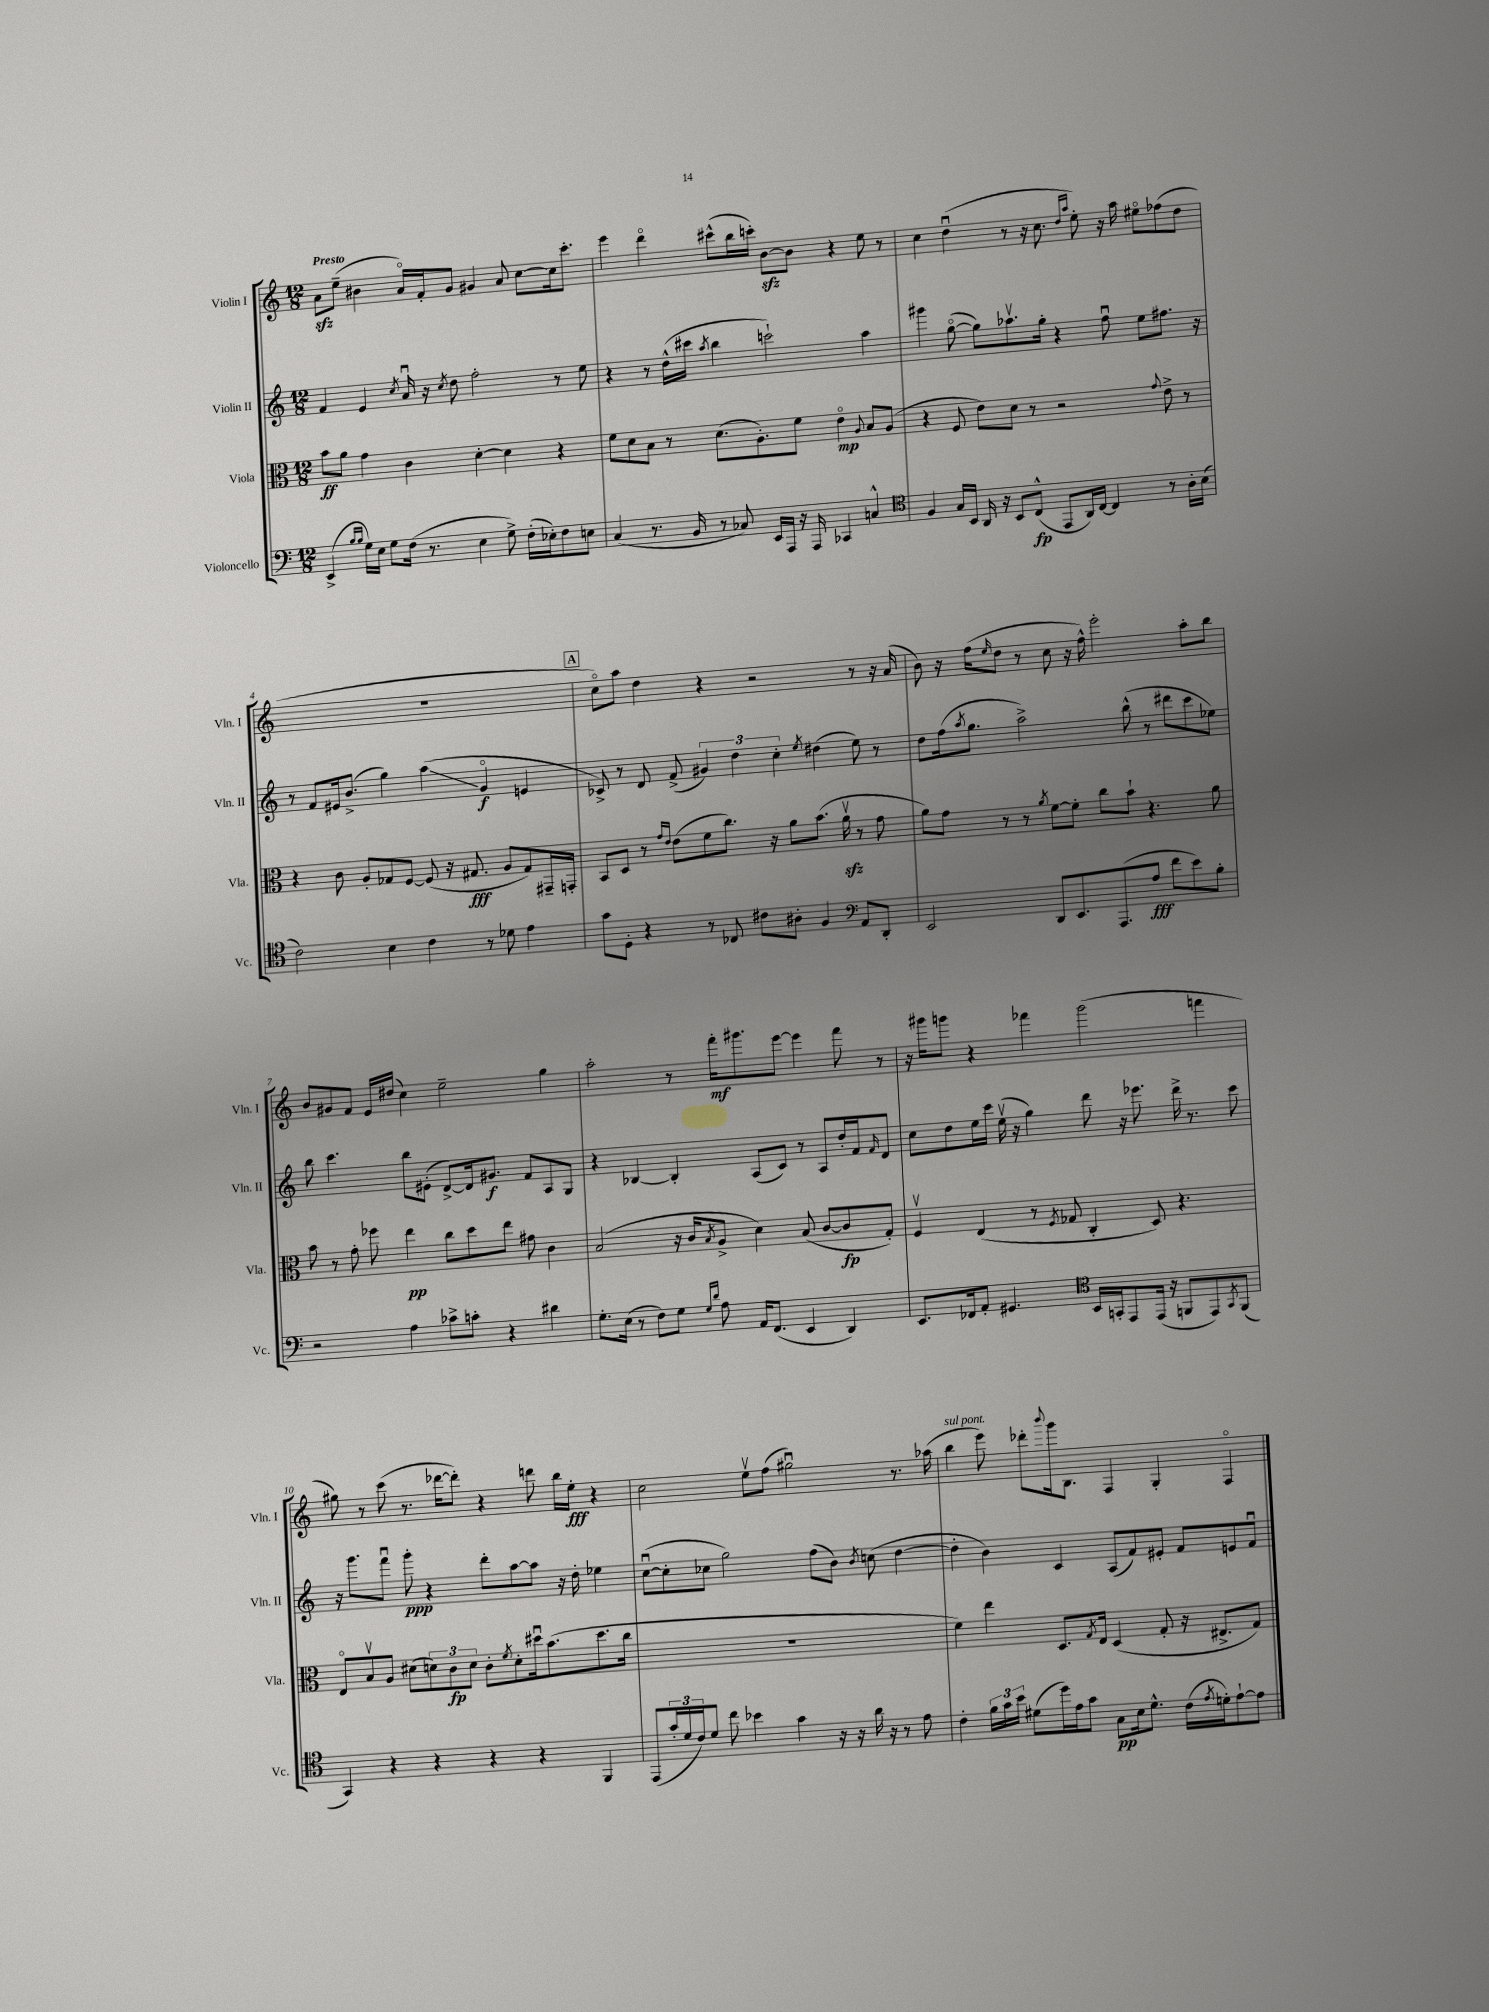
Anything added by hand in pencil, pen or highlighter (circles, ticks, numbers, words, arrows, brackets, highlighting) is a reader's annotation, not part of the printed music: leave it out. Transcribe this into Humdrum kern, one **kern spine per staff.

**kern	**kern	**kern	**kern
*staff4	*staff3	*staff2	*staff1
*clefF4	*clefC3	*clefG2	*clefG2
*k[]	*k[]	*k[]	*k[]
*M12/8	*M12/8	*M12/8	*M12/8
(4EE^	8b	4f	8a
.	8a	.	(8ee~
16qqB	.	.	.
16qqB	.	.	.
16G)	4g	4e	4b#
16E	.	.	.
8G	.	.	.
.	.	8qcc	.
(16F	4c	16au	16ao)
8.r	.	16r	16f'
.	.	8qcc	.
.	.	8dd	8g
4E	[4d'	2ff'	4g#
8G^)	4d]	.	8a
(16F'	.	.	[8cc
16E-')	.	.	.
8F	4r	8r	16cc]
.	.	.	8.ccc'
8E	.	8ee	.
=	=	=	=
(4C	8f	4r	4eee
.	8d	.	.
8.r	8B	8r	4dddo
.	8r	(16dd^^	.
16BB	.	16ccc#	.
.	.	8qaa	.
8r	(8.d	4bb	(8ccc#^^
8C-)	.	.	16bb
.	8.A')	.	16ccc')
16EE	.	2ccc`)	[8b
16AAA	.	.	.
16r	8f	.	8b]
16AAA	.	.	.
4CC-	4eo	.	4r
.	8qqA	.	.
4C^^	8B	4aa	8ee
.	(8A	.	8r
=	=	=	=
*clefC4	*	*	*
4F	4r	4ggg#	4cc
16G	8F	([8ggo	(4ddu
16BB	.	.	.
16AA	8e)	8gg])	.
16r	.	.	.
8BB	8d	8.aa-v	8r
(8C^^	8r	.	16r
.	.	16gg'	8.cc
8EE	2r	4r	.
.	.	.	16qqdd
.	.	.	16qqaa
16AA)	.	.	8ee')
[16C	.	.	.
4C]	.	8ffu	16r
.	.	.	16aa
.	.	8ee	8ee#o
.	8qqg	.	.
8r	8e^	8.ff#	(8ff-
16A'	8r	.	8dd
(16B	.	16r	.
=	=	=	=
2c)	4r	8r	1.r
.	.	8f	.
.	8c	16e#	.
.	.	(8.b^	.
.	8A'	.	.
4B	8G-	4gg)	.
.	[8F	.	.
4c	(8F]	(4aa	.
.	16r	.	.
.	8.G#	.	.
8r	.	4go	.
8d-	8A	.	.
4e	8G#)	4e	.
.	16GG#~	.	.
.	16GG'	.	.
=	=	=	=
8g	8BB	8c-^)	8cco)
8D'	8D	8r	8aa
4r	8r	8d	4dd
.	16qqg	.	.
.	16qqe	.	.
.	(8e	(8f^	.
8r	8f	6g#)	4r
8C-	8.cc)	.	.
.	.	6dd	.
8c#	.	.	2r
.	16r	.	.
.	.	6cc'	.
8A#'	8a	.	.
.	.	8qee	.
4F	(8.b	(4dd#	.
.	16av	.	.
*clefF4	*	*	*
8AA	8r	8ee)	8r
8DD'	8g	8r	16r
.	.	.	(16a
=	=	=	=
2EE	8a)	8dd	8b)
.	8g	(16ff	16r
.	.	8qaa	.
.	.	8.gg	(16ff
.	.	.	16qqee
.	8r	.	8dd
.	8r	2aa^)	8r
.	8qa	.	.
8DD	[8f	.	8cc
8.EE	8f']	.	16r
.	.	.	16ff^^)
.	8cc	.	2eee'
(8.AAA	.	.	.
.	8b`	(8bb^^	.
8A	4.r	8r	.
8f	.	8ddd#	.
8e)	.	8ccc	8aa'
8B'	8a	8ee-)	8bb
=	=	=	=
2r	8b	8bb	8b
.	8r	4.ccc	8g#
.	8g'	.	8f
.	8ff-	.	16e
.	.	.	(16dd#
4A	4ee	8bb	4cc)
.	.	(8e#'	.
8c-^	8cc	[8d^)	2ee~
8c'	8dd	16d]	.
.	.	8.g#	.
4r	8ee	.	.
.	8g#	8f	.
4d#	4c	8A	4gg
.	.	8G	.
=	=	=	=
8.G'	(2B	4r	2aa'
(16E	.	.	.
8r	.	[4B-	.
8F)	.	.	.
8G	16r	4B-']	8r
.	16c	.	.
16qqG	.	.	.
16qqd	8qB	.	.
8A	8A^	.	16fff'
.	.	.	8.ggg#
16AA	4d)	(8A	.
(8.FF	.	.	.
.	.	8c)	[8eee
4EE	(8B	8r	4eee]
.	[8c	8A	.
4DD)	8c]	16dd'	8fff
.	.	16f	.
.	.	16qqf	.
.	8G')	8d	8r
=	=	=	=
8.EE	4Fv	8cc	16r
.	.	.	16ggg#
.	.	8dd	8ggg
16FF-	.	.	.
8AA'	(4E	16ee	4r
.	.	16ccc	.
4.GG#	.	(16eev	.
.	.	16r	.
.	8r	4gg)	4fff-
.	8qF	.	.
.	8G-	.	.
*clefC4	*	*	*
16BB	4C'	8ddd	(2ggg
16GG'	.	.	.
8EE	.	16r	.
.	.	8.eee-	.
(16EE	8D)	.	.
16r	.	.	.
8FF	4.r	16ddd^	.
.	.	8.r	.
8EE)	.	.	4fff
8qGG	.	.	.
(8FF	.	8ccc	.
=	=	=	=
4GG)	8Eo	16r	8gg#)
.	.	8.ggg	.
.	8Bv	.	8r
4r	8A	8fffu	(8ccc
.	(8d#	8ggg'	8.r
4r	12d)	4r	.
.	.	.	[16ddd-
.	12c	.	.
.	.	.	8ddd-'])
.	12d	.	.
4r	8c'	8ddd'	4r
.	8qf	.	.
.	8d'	[8aa	.
4r	16dd#u	8aa]	8ddd
.	(8.b	.	.
.	.	16r	16bb
.	.	16dd'	16ee'
4FF	8.dd#	4ee-	4r
.	16cc	.	.
=	=	=	=
(8EE	1.r	([8ccu	2cc
24g'	.	8cc']	.
24d	.	.	.
24c)	.	.	.
8d	.	8cc-	.
8cc	.	2gg)	.
4b-	.	.	8eev
.	.	.	(8ff
4g	.	.	2gg#u)
.	.	(8ff	.
16r	.	8b)	.
16r	.	.	.
.	.	8qb	.
16a	.	(8cc	.
16r	.	.	.
8r	.	[4dd	8.r
8e	.	.	.
.	.	.	(16aa-
=	=	=	=
4c'	4f)	4dd']	4bb
24f	4ee	4b)	8eee)
24g	.	.	.
24b	.	.	.
(8d#	.	.	8ddd-'
.	.	.	8qqbbb
16dd)	8.D	4c	16ggg
16e	.	.	8.B
8g	.	.	.
.	8qG	.	.
.	16E	.	.
8G	(4D	(8A	4F
16B	.	8f)	.
8.d#^^	.	.	.
.	8G'	8e#'	4G'
(16c	16r	8f	.
8qe	.	.	.
16d')	8.E#^	.	.
[8e`	.	8e	4Fo
8e]	8G)	8fu	.
==	==	==	==
*-	*-	*-	*-
